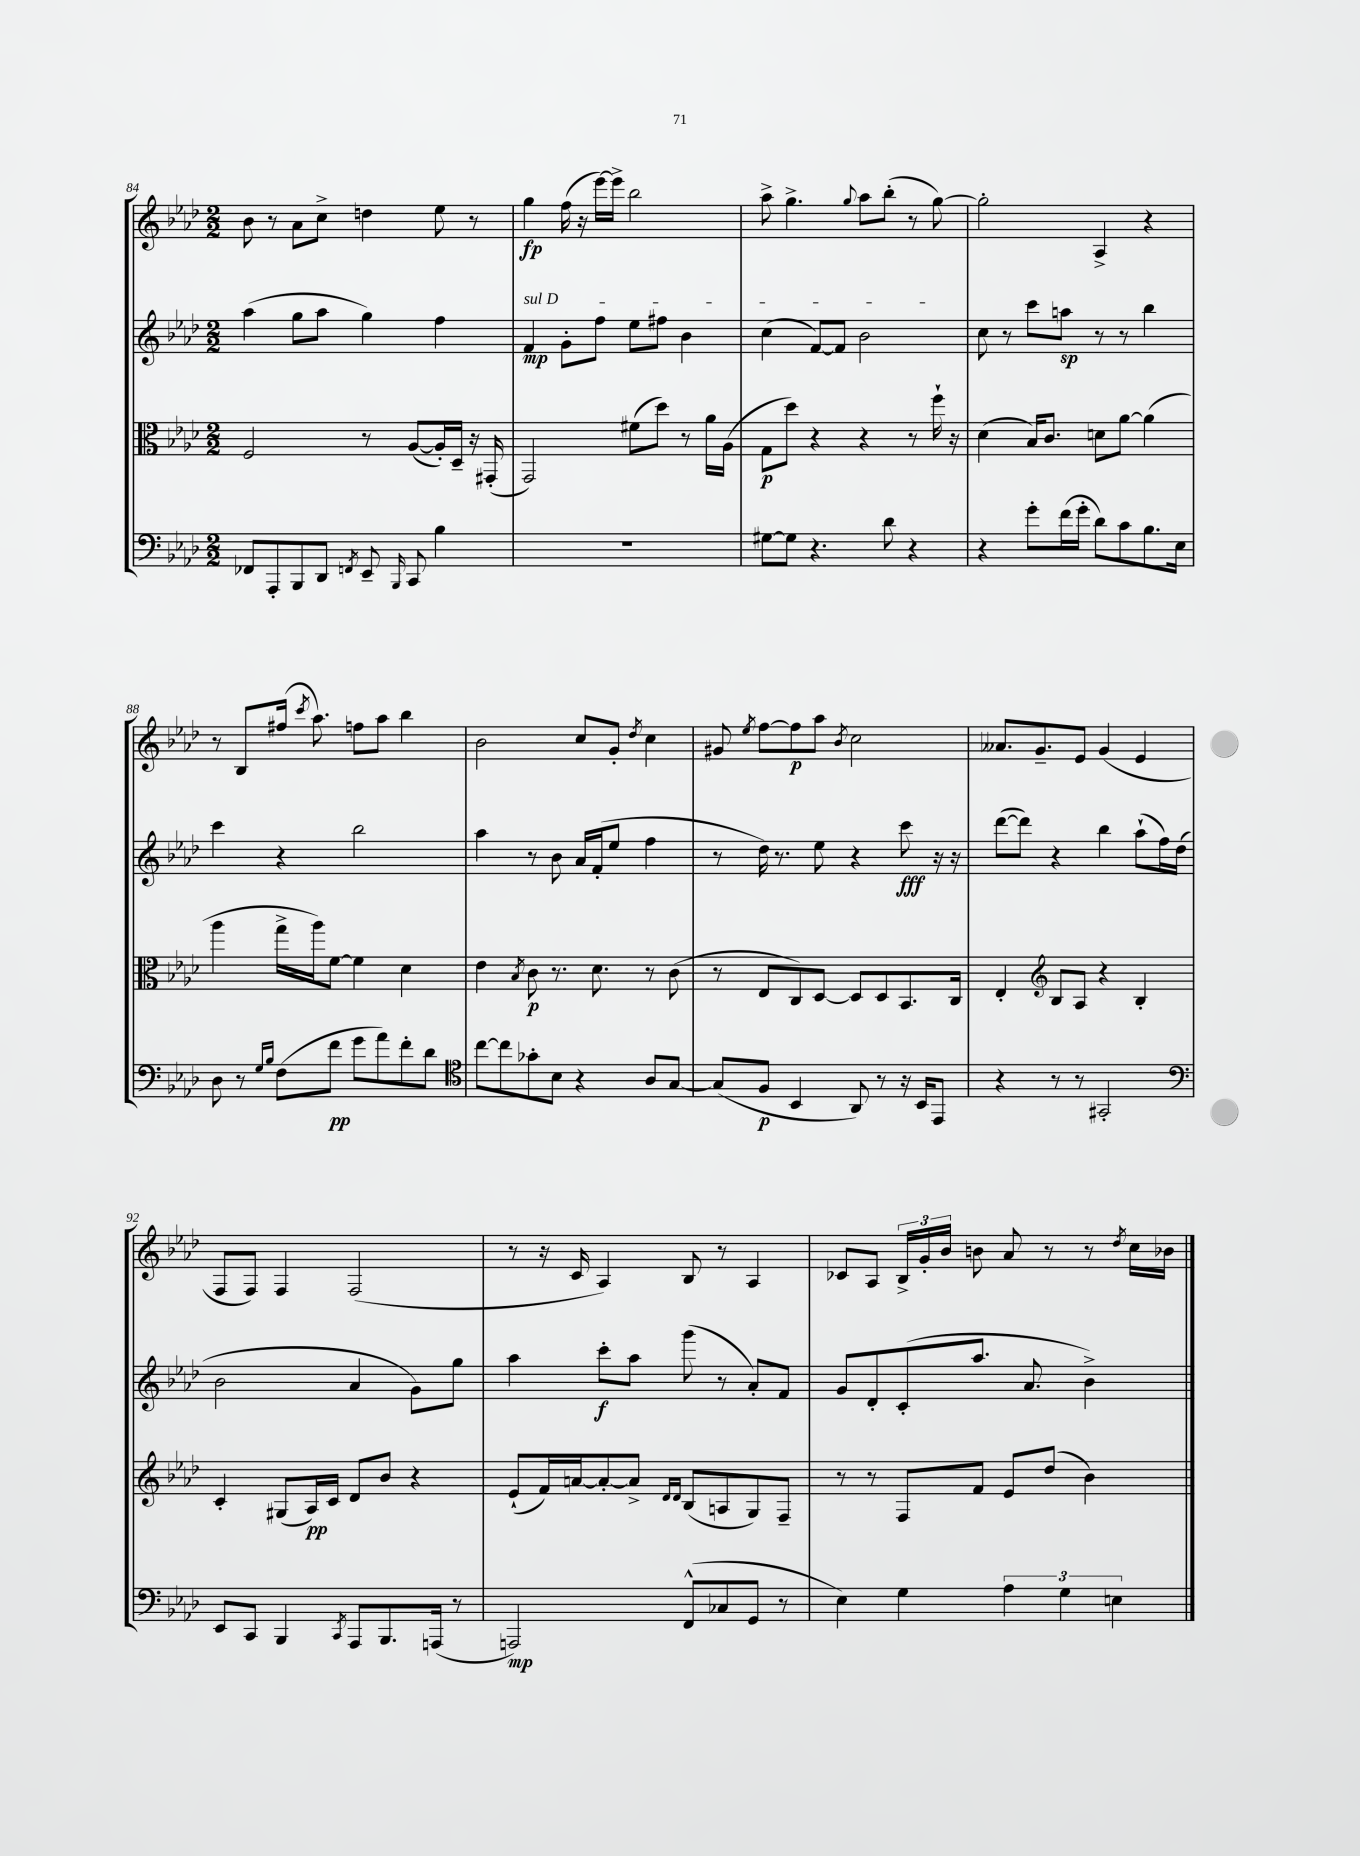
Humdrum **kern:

**kern	**dynam	**kern	**dynam	**kern	**dynam	**kern	**dynam
*part4	*part4	*part3	*part3	*part2	*part2	*part1	*part1
*staff4	*staff4	*staff3	*staff3	*staff2	*staff2	*staff1	*staff1
*clefF4	*	*clefC3	*	*clefG2	*	*clefG2	*
*k[b-e-a-d-]	*	*k[b-e-a-d-]	*	*k[b-e-a-d-]	*	*k[b-e-a-d-]	*
*M2/2	*	*M2/2	*	*M2/2	*	*M2/2	*
=84	=84	=84	=84	=84	=84	=84	=84
8FF-X/L	.	2F/	.	(4aa-\	.	8b-\	.
8AAA-'/	.	.	.	.	.	8r	.
8BBB-/	.	.	.	8gg\L	.	8a-\L	.
8DD-/J	.	.	.	8aa-\J	.	8cc^\J	.
8qFFn/	.	.	.	.	.	.	.
8EE-~/	.	8r	.	4gg\)	.	4ddn\	.
16qqBBB-/	.	.	.	.	.	.	.
8CC/	.	([8A-/L	.	.	.	.	.
4B-\	.	16A-'/L])	.	4ff\	.	8ee-\	.
.	.	16D-~/JJ	.	.	.	.	.
.	.	16r	.	.	.	8r	.
.	.	(16GG#X'/	.	.	.	.	.
=85	=85	=85	=85	=85	=85	=85	=85
!	!	!	!	!LO:TX:a:i:t=sul D	!	!	!
1r	.	2GG/)	.	4f/	mp	4gg\	fp
.	.	.	.	8g'\L	.	(16ff\	.
.	.	.	.	.	.	16r	.
.	.	.	.	8ff\J	.	[16eee-\LL)	.
.	.	.	.	.	.	16eee-^\JJ]	.
.	.	(8f#X\L	.	8ee-\L	.	2bb-\	.
.	.	8dd-\J)	.	8ff#X\J	.	.	.
.	.	8r	.	4b-\	.	.	.
.	.	16a-\LL	.	.	.	.	.
.	.	(16A-\JJ	.	.	.	.	.
=86	=86	=86	=86	=86	=86	=86	=86
[8G#X\L	.	8G\L	p	(4cc\	.	8aa-^\	.
8G#\J]	.	8dd-\J)	.	.	.	4.gg^\	.
4.r	.	4r	.	[8f/L)	.	.	.
.	.	.	.	8f/J]	.	.	.
.	.	.	.	.	.	8qqgg/	.
.	.	4r	.	2b-\	.	8aa-\L	.
8d-\	.	.	.	.	.	(8bb-'\J	.
4r	.	8r	.	.	.	8r	.
.	.	16ff`\	.	.	.	[8gg\)	.
.	.	16r	.	.	.	.	.
=87	=87	=87	=87	=87	=87	=87	=87
4r	.	(4d-\	.	8cc\	.	2gg'\]	.
.	.	.	.	8r	.	.	.
8g'\L	.	16B-/KL)	.	8ccc\L	.	.	.
.	.	8.c/J	.	.	.	.	.
(16f\L	.	.	.	8aan\J	sp	.	.
16g'\JJ	.	.	.	.	.	.	.
8d-\L)	.	8dn\L	.	8r	.	4A-^/	.
8c\	.	[8a-\J	.	8r	.	.	.
8.B-\	.	(4a-\]	.	4bb-\	.	4r	.
16E-\Jk	.	.	.	.	.	.	.
!!LO:LB:g=z
=88	=88	=88	=88	=88	=88	=88	=88
8D-\	.	4aa-\	.	4ccc\	.	8r	.
8r	.	.	.	.	.	8B-/L	.
16qqG/LL	.	.	.	.	.	.	.
16qqB-/JJ	.	.	.	.	.	.	.
(8F\L	.	16gg^\LL	.	4r	.	(16ff#X/Jk	.
.	.	.	.	.	.	8qccc/	.
.	.	16aa-\J)	.	.	.	8.aa-\)	.
8f\J	pp	[8f\J	.	.	.	.	.
8g\L	.	4f\]	.	2bb-\	.	8ffn\L	.
8a-\)	.	.	.	.	.	8aa-\J	.
8f'\	.	4d-\	.	.	.	4bb-\	.
8d-\J	.	.	.	.	.	.	.
=89	=89	=89	=89	=89	=89	=89	=89
*clefC4	*	*	*	*	*	*	*
[8cc\L	.	4e-\	.	4aa-\	.	2b-\	.
8cc\]	.	.	.	.	.	.	.
.	.	8qB-/	.	.	.	.	.
8g-X'\	.	8c\	p	8r	.	.	.
8B-\J	.	8.r	.	8b-\	.	.	.
4r	.	.	.	16a-/LL	.	8cc/L	.
.	.	8.d-\	.	(16f'/J	.	.	.
.	.	.	.	8ee-/J	.	8g'/J	.
.	.	.	.	.	.	8qdd-/	.
8A-/L	.	8r	.	4ff\	.	4cc\	.
[8G/J	.	(8c\	.	.	.	.	.
=90	=90	=90	=90	=90	=90	=90	=90
(8G/L]	.	8r	.	8r	.	8g#X/	.
.	.	.	.	.	.	8qee-/	.
8F/J	p	8E-/L	.	16dd-\)	.	[8ff\L	.
.	.	.	.	8.r	.	.	.
4BB-/	.	8C/)	.	.	.	8ff\]	p
.	.	[8D-/J	.	8ee-\	.	8aa-\J	.
.	.	.	.	.	.	8qb-/	.
8AA-/)	.	8D-/L]	.	4r	.	2cc\	.
8r	.	8D-/	.	.	.	.	.
16r	.	8.BB-/	.	8ccc\	fff	.	.
16BB-/KL	.	.	.	.	.	.	.
8EE-/J	.	.	.	16r	.	.	.
.	.	16C/Jk	.	16r	.	.	.
=91	=91	=91	=91	=91	=91	=91	=91
4r	.	4E-'/	.	([8ddd-\L	.	8.a--X/L	.
.	.	.	.	8ddd-\J])	.	.	.
.	.	.	.	.	.	8.g~/	.
*	*	*clefG2	*	*	*	*	*
8r	.	8B-/L	.	4r	.	.	.
8r	.	8A-/J	.	.	.	8e-/J	.
2GG#X'/	.	4r	.	4bb-\	.	(4g/	.
.	.	4B-'/	.	(8aa-`\L	.	4e-/	.
.	.	.	.	16ff\L)	.	.	.
.	.	.	.	(16dd-\JJ	.	.	.
!!LO:LB:g=z
=92	=92	=92	=92	=92	=92	=92	=92
*clefF4	*	*	*	*	*	*	*
8EE-/L	.	4c'/	.	2b-\	.	8F/L	.
8CC/J	.	.	.	.	.	8F/J)	.
4BBB-/	.	(8G#X/L	.	.	.	4F/	.
.	.	16A-/L)	pp	.	.	.	.
.	.	16c/JJ	.	.	.	.	.
8qCC/	.	.	.	.	.	.	.
8AAA-/L	.	8d-/L	.	4a-/	.	(2F/	.
8.BBB-/	.	8b-/J	.	.	.	.	.
.	.	4r	.	8g\L)	.	.	.
(16AAAn/Jk	.	.	.	.	.	.	.
8r	.	.	.	8gg\J	.	.	.
=93	=93	=93	=93	=93	=93	=93	=93
2AAAn/)	mp	(8e-`/L	.	4aa-\	.	8r	.
.	.	16f/L)	.	.	.	16r	.
.	.	[16an/J	.	.	.	16c/	.
.	.	8a'/_	.	8ccc'\L	f	4A-/)	.
.	.	8a^/J]	.	8aa-\J	.	.	.
.	.	16qqd-/LL	.	.	.	.	.
.	.	16qqd-/JJ	.	.	.	.	.
(8FF^^/L	.	(8B-/L	.	(8ggg\	.	8B-/	.
8C-X/	.	8An/	.	8r	.	8r	.
8GG/J	.	8G/)	.	8a-'/L)	.	4A-/	.
8r	.	8F~/J	.	8f/J	.	.	.
=94	=94	=94	=94	=94	=94	=94	=94
4E-\)	.	8r	.	8g/L	.	8c-X/L	.
.	.	8r	.	8d-'/	.	8A-/J	.
4G\	.	8F/L	.	(8c'/	.	24B-^/LL	.
.	.	.	.	.	.	24g'/	.
.	.	.	.	.	.	24b-/JJ	.
.	.	8f/J	.	8.aa-/J	.	8bn\	.
6A-\	.	8e-/L	.	.	.	8a-/	.
.	.	.	.	8.a-/	.	.	.
.	.	(8dd-/J	.	.	.	8r	.
6G\	.	.	.	.	.	.	.
.	.	4b-\)	.	4b-^\)	.	8r	.
6En\	.	.	.	.	.	.	.
.	.	.	.	.	.	8qdd-/	.
.	.	.	.	.	.	16cc\LL	.
.	.	.	.	.	.	16b-X\JJ	.
==	==	==	==	==	==	==	==
*-	*-	*-	*-	*-	*-	*-	*-
